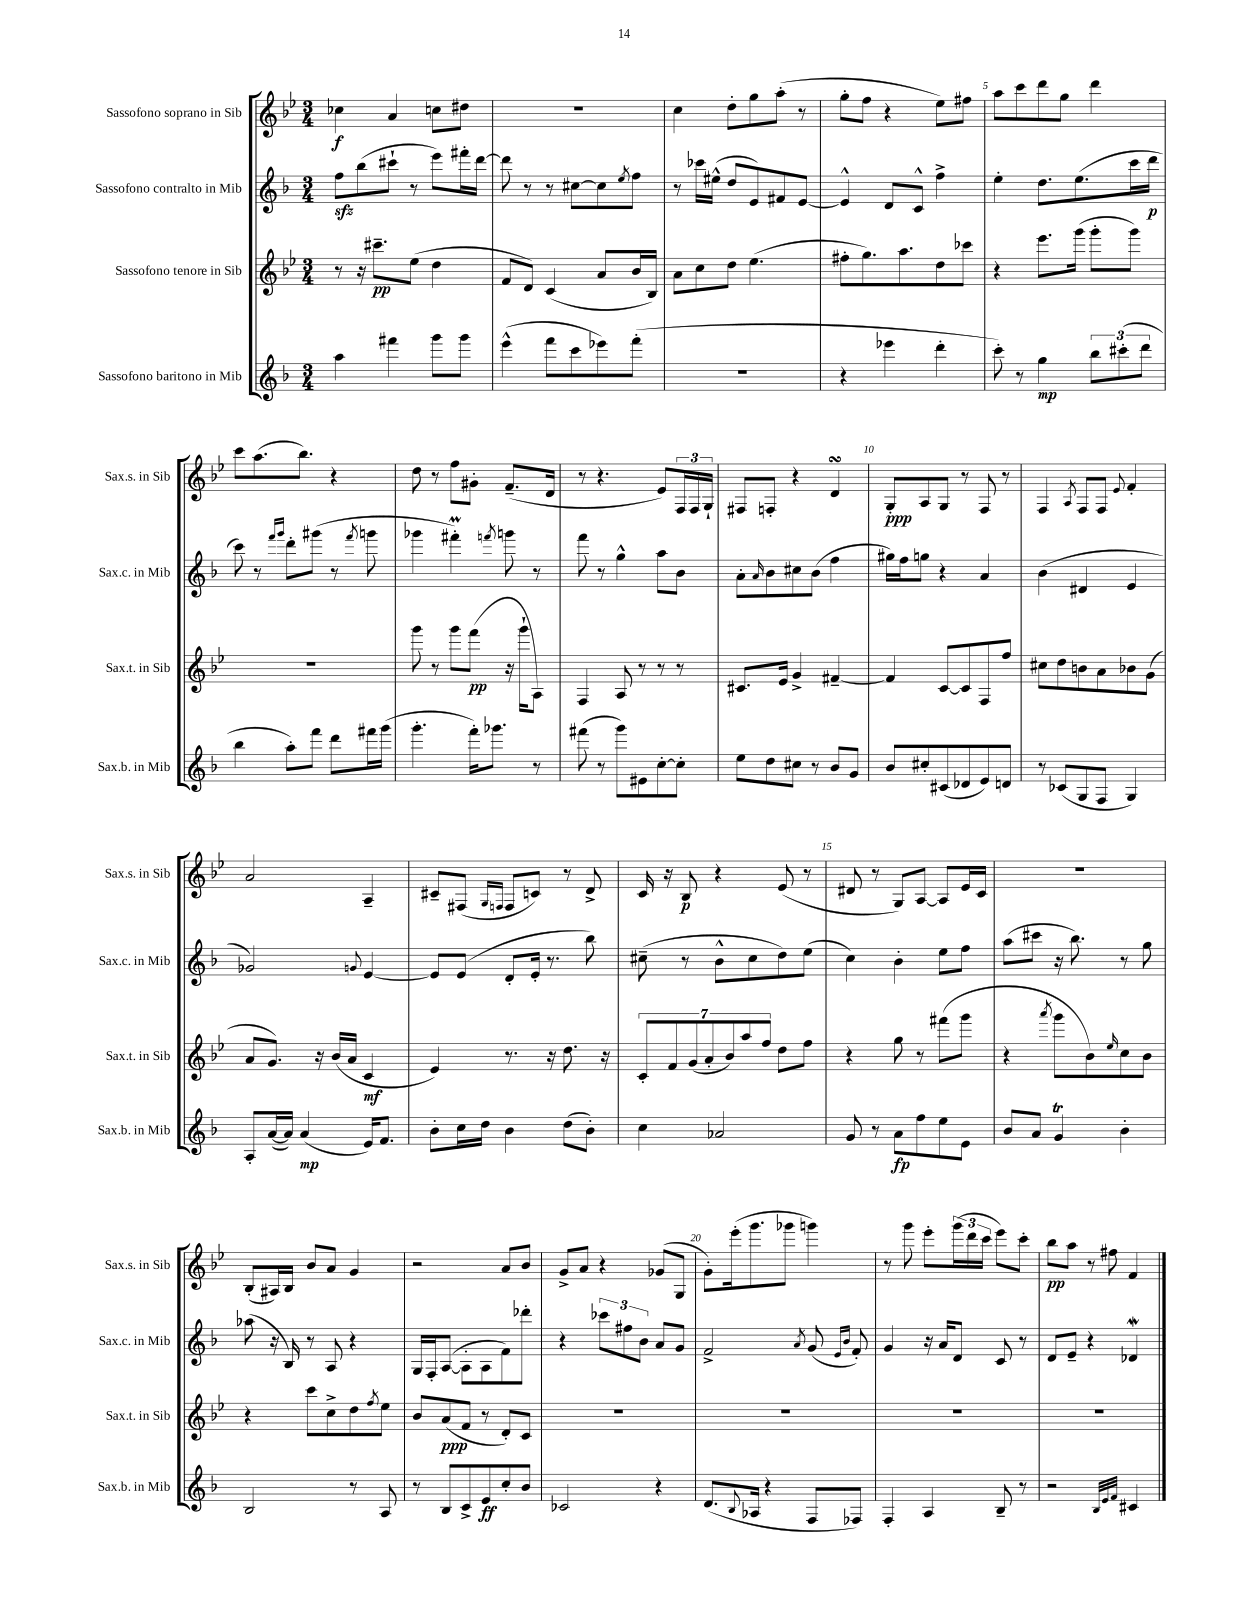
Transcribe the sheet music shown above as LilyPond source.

<<
\new StaffGroup <<
\new Staff = "s0" \with { instrumentName = "Sassofono soprano in Sib" shortInstrumentName = "Sax.s. in Sib" } {
    \clef treble \key bes \major \numericTimeSignature \time 3/4
    ces''4\f a'4 c''8 dis''8 |
    R2. |
    c''4 d''8-. g''8 a''8-.( r8 |
    g''8-. f''8 r4 ees''8) fis''8 |
    a''8 c'''8 d'''8 g''8 d'''4 |
    c'''8 a''8.( bes''8.) r4 |
    d''8 r8 f''8 gis'8-. f'8.--( d'16 |
    r8 r4. ees'8) \tuplet 3/2 { f16 f16 g16-! } |
    fis8 f8-. r4 d'4\turn |
    g8-.\ppp a8 g8 r8 f8 r8 |
    f4 \acciaccatura { a8 } f8 f8 \appoggiatura { ees'8 } f'4-. |
    a'2 a4-- |
    cis'8-- fis8( \grace { g16 f16 } f8 c'8) r8 d'8-> |
    c'16 r16 bes8\p r4 ees'8( r8 |
    dis'8 r8 g8) a8~ a8 ees'16 c'16 |
    R2. |
    bes8-.( ais16) bes16 bes'8 a'8 g'4 |
    r2 a'8 bes'8 |
    g'8-> a'8 r4 ges'8( g8 |
    g'8-.) ees'''16-.( g'''8. ges'''8 g'''4) |
    r8 g'''8 ees'''8-. \tuplet 3/2 { g'''16( d'''16 c'''16 } ees'''8) c'''8-. |
    bes''8\pp a''8 r8 fis''8 f'4 \bar "|." |
}
\new Staff = "s1" \with { instrumentName = "Sassofono contralto in Mib" shortInstrumentName = "Sax.c. in Mib" } {
    \clef treble \key f \major \numericTimeSignature \time 3/4
    f''8\sfz bes''8( cis'''8-! r8 e'''8) fis'''16-. d'''16~ |
    d'''8 r8 r8 cis''8~ cis''8 \acciaccatura { e''8 } f''8 |
    r8 ces'''16 eis''16-^( d''8 e'8) fis'8 e'8~ |
    e'4-^ d'8 c'8-^ f''4-> |
    e''4-. d''8. e''8.( c'''16 d'''16\p |
    c'''8) r8 \grace { f'''16 g'''16 } d'''8-. gis'''8( r8 \acciaccatura { f'''8 } g'''8 |
    ges'''4 fis'''4-.\prall) \acciaccatura { f'''8 } g'''8 r8 |
    f'''8 r8 g''4-^ a''8 bes'8 |
    a'8-. \grace { a'16 } bes'8 cis''8 bes'8( f''4 |
    gis''16) f''16 g''8 r4 a'4 |
    bes'4( dis'4 e'4 |
    ges'2) \appoggiatura { g'8 } e'4~ |
    e'8 e'8( d'8-. e'16-. r8. bes''8) |
    cis''8--( r8 bes'8-^ cis''8 d''8) e''8( |
    c''4) bes'4-. e''8 f''8 |
    a''8( cis'''8 r16 bes''8.) r8 g''8 |
    aes''8( r16 bes16) r8 a8 r4 |
    g16 f16-. a8~( a8-. a8 f'8) des'''8-. |
    r4 \tuplet 3/2 { ces'''8 fis''8 bes'8 } a'8 g'8 |
    f'2-> \acciaccatura { a'8 } g'8( \grace { e'16 bes'16 } f'8-.) |
    g'4 r16 a'16 d'8 c'8 r8 |
    d'8 e'8-- r4 des'4\mordent \bar "|." |
}
\new Staff = "s2" \with { instrumentName = "Sassofono tenore in Sib" shortInstrumentName = "Sax.t. in Sib" } {
    \clef treble \key bes \major \numericTimeSignature \time 3/4
    r8 r16 cis'''8.--\pp ees''8( d''4 |
    f'8 d'8) c'4( a'8 bes'16 bes16) |
    a'8 c''8 d''8 ees''4.( |
    fis''8-. g''8.) a''8. d''8 ces'''8 |
    r4 ees'''8. g'''16( g'''8-. g'''8) |
    R2. |
    g'''8 r8 g'''8 f'''8\pp( r16 g'''16-! a8) |
    f4 a8 r8 r8 r8 |
    cis'8. ees'16 g'4-> fis'4~-- |
    fis'4 c'8~ c'8 f8 f''8 |
    cis''8 d''8 b'8 a'8 bes'8 g'8( |
    a'8 g'8.) r16 bes'16( a'16 c'4\mf |
    ees'4) r8. r16 d''8. r16 |
    \tuplet 7/4 { c'8-. f'8 g'8( a'8-. bes'8) a''8 f''8 } d''8 f''8 |
    r4 g''8 r8 fis'''8( g'''8 |
    r4 \acciaccatura { a'''8 } g'''8 bes'8) \grace { ees''16 } c''8 bes'8 |
    r4 c'''8 c''8-> d''8 \acciaccatura { f''8 } ees''8 |
    bes'8 a'8\ppp( f'8 r8 d'8-.) c'8 |
    R2. |
    R2. |
    R2. |
    R2. \bar "|." |
}
\new Staff = "s3" \with { instrumentName = "Sassofono baritono in Mib" shortInstrumentName = "Sax.b. in Mib" } {
    \clef treble \key f \major \numericTimeSignature \time 3/4
    a''4 fis'''4 g'''8 g'''8 |
    e'''4-^( f'''8 c'''8 ees'''8) f'''8-.( |
    R2. |
    r4 ees'''4 d'''4-. |
    c'''8-.) r8 g''4\mp \tuplet 3/2 { bes''8 cis'''8-.( d'''8 } |
    bes''4 a''8-.) f'''8 d'''8 fis'''16 g'''16( |
    g'''4.-. f'''16-.) ges'''8. r8 |
    fis'''8( r8 g'''8) eis'8 c''8~-. c''8-. |
    e''8 d''8 cis''8 r8 bes'8 g'8 |
    bes'8 cis''8-. cis'8( des'8 e'8) d'8 |
    r8 ces'8( g8 f8 g4) |
    a8-. a'16~( a'16) a'4\mp( e'16) f'8. |
    bes'8-. c''16 d''16 bes'4 d''8( bes'8-.) |
    c''4 aes'2 |
    g'8 r8 a'8\fp f''8 e''8 e'8 |
    bes'8 a'8 g'4\trill bes'4-. |
    bes2 r8 a8 |
    r8 bes8 c'8-> e'8\ff c''8-. bes'8 |
    ces'2 r4 |
    d'8.( \appoggiatura { bes8 } aes16 r4 f8 fes8) |
    f4-. a4 bes8-- r8 |
    r2 \grace { bes32 e'32 f'32 } cis'4 \bar "|." |
}
>>
>>
\layout { \context { \Score \override BarNumber.break-visibility = ##(#f #t #t) barNumberVisibility = #(every-nth-bar-number-visible 5) } }
